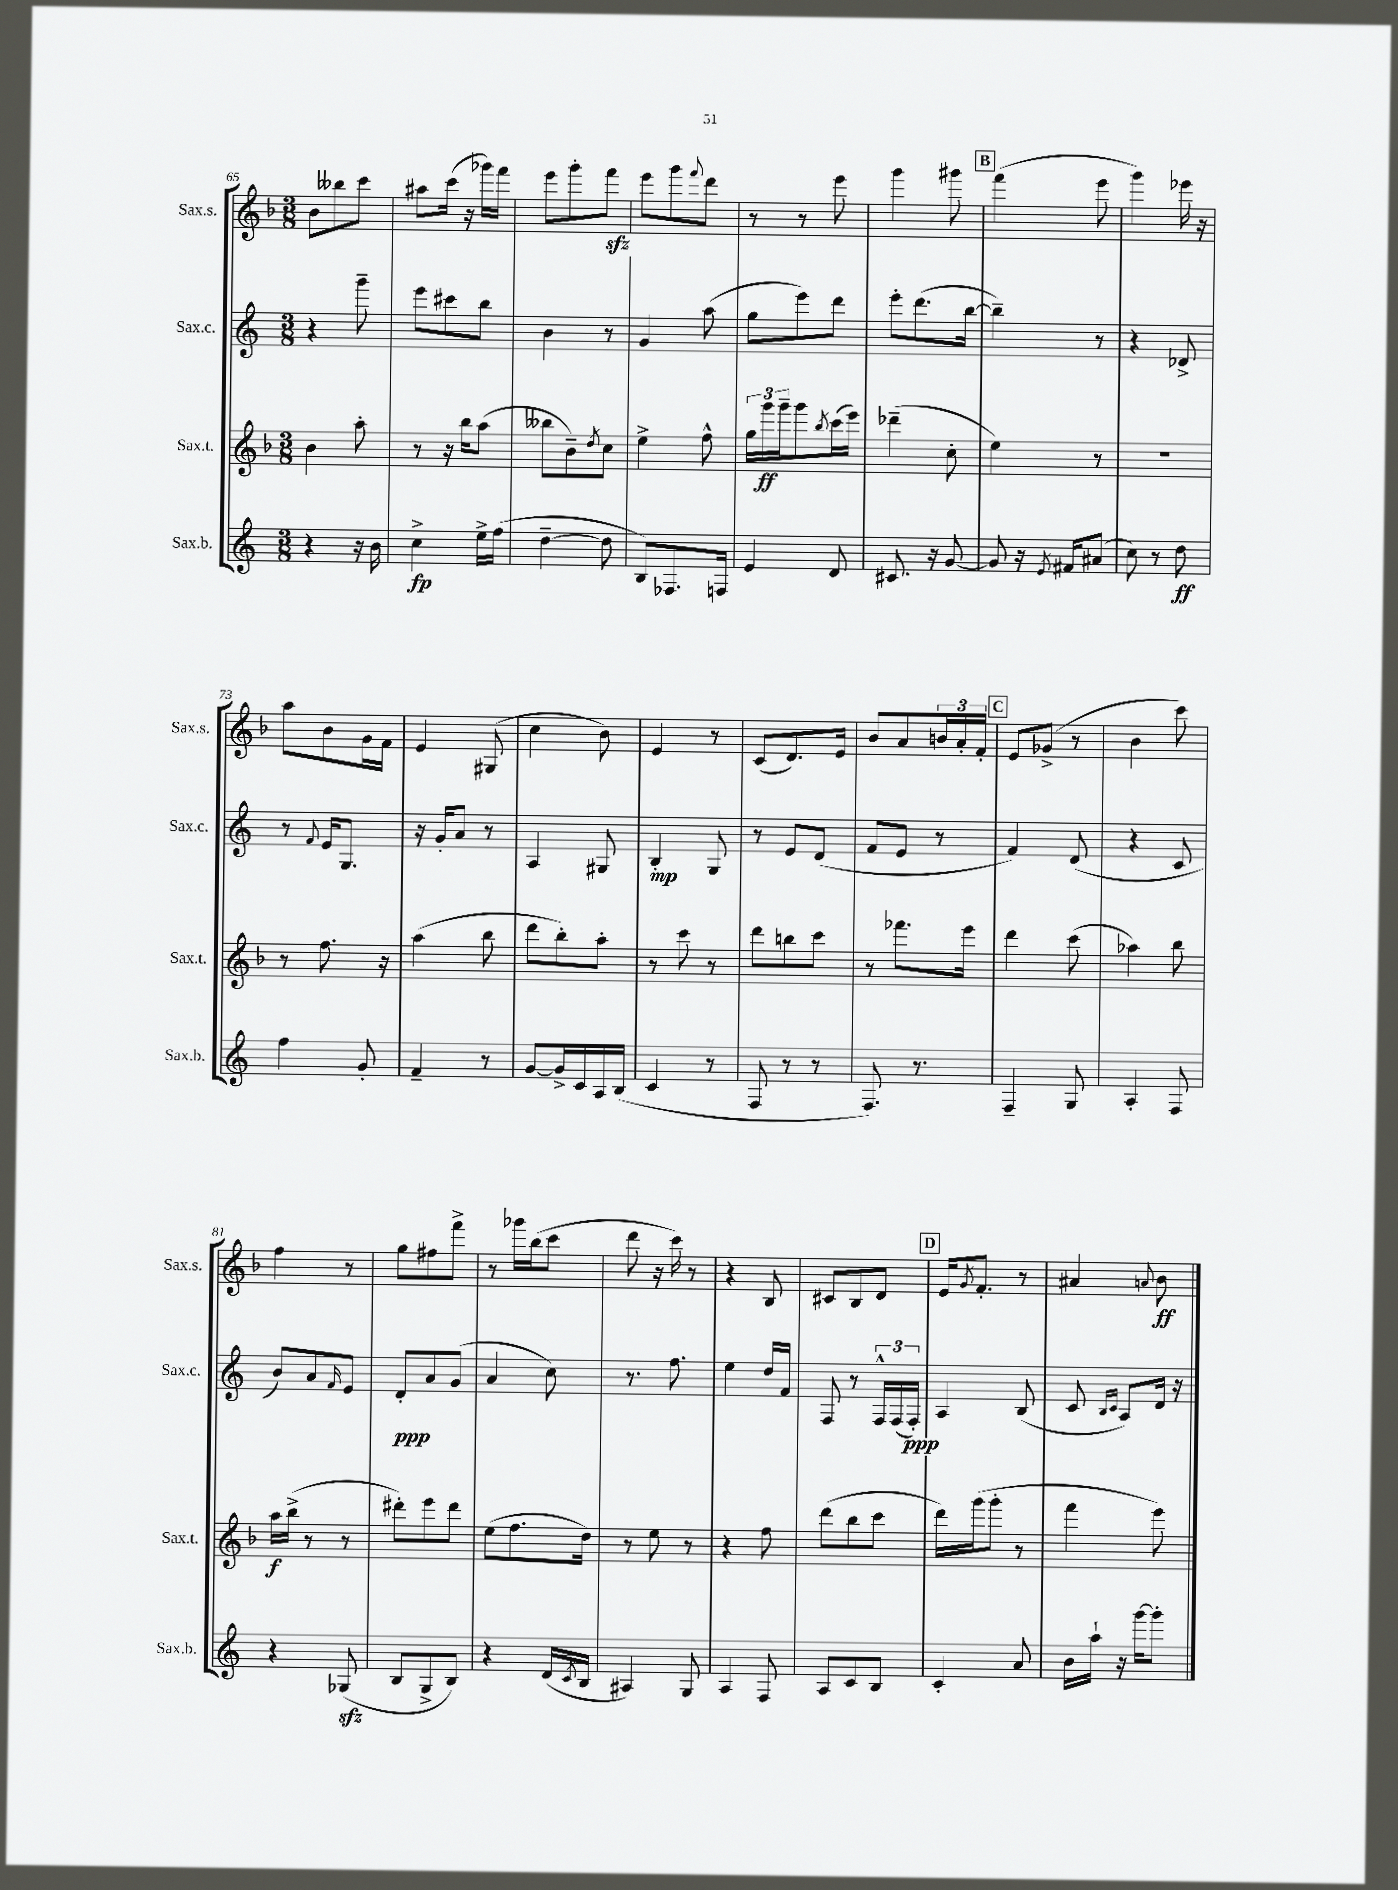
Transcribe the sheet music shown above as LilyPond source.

<<
\new StaffGroup <<
\new Staff = "s0" \with { instrumentName = "Sax.s." shortInstrumentName = "Sax.s." } {
    \clef treble \key f \major \numericTimeSignature \time 3/8
    bes'8 beses''8 c'''8 |
    ais''8 c'''16( r16 ges'''16) f'''16 |
    e'''8 g'''8-. f'''8\sfz |
    e'''8 g'''8 \appoggiatura { f'''8 } d'''8 |
    r8 r8 e'''8 |
    g'''4 gis'''8 |
    \mark \markup { \box "B" } f'''4( e'''8 |
    g'''4) ees'''16 r16 |
    a''8 bes'8 g'16 f'16 |
    e'4 gis8( |
    c''4 bes'8) |
    e'4 r8 |
    c'8( d'8.) e'16 |
    bes'8 a'8 \tuplet 3/2 { b'16 a'16-. f'16-. } |
    \mark \markup { \box "C" } e'8 ges'8->( r8 |
    bes'4 c'''8) |
    f''4 r8 |
    g''8 fis''8 f'''8-> |
    r8 ges'''16 bes''16( c'''8 |
    d'''8 r16 c'''16) r8 |
    r4 bes8 |
    cis'8 bes8 d'8 |
    \mark \markup { \box "D" } e'16 \acciaccatura { g'8 } f'8.-. r8 |
    ais'4 \appoggiatura { a'8 } bes'8\ff \bar "|." |
}
\new Staff = "s1" \with { instrumentName = "Sax.c." shortInstrumentName = "Sax.c." } {
    \clef treble \key c \major \numericTimeSignature \time 3/8
    r4 g'''8-- |
    e'''8 cis'''8 b''8 |
    b'4 r8 |
    g'4 a''8( |
    g''8 e'''8) d'''8 |
    e'''8-. d'''8.( b''16~ |
    \mark \markup { \box "B" } b''4--) r8 |
    r4 des'8-> |
    r8 \appoggiatura { f'8 } e'16 g8. |
    r16 g'16-. a'8 r8 |
    a4 gis8 |
    b4-.\mp g8 |
    r8 e'8 d'8( |
    f'8 e'8 r8 |
    \mark \markup { \box "C" } f'4) d'8( |
    r4 c'8 |
    b'8) a'8 \grace { f'16 } e'8 |
    d'8-.\ppp a'8 g'8( |
    a'4 c''8) |
    r8. f''8. |
    e''4 d''16 f'16 |
    f8 r8 \tuplet 3/2 { f16-^ f16( f16-.\ppp) } |
    \mark \markup { \box "D" } a4 b8( |
    c'8 \grace { b16 c'16 } a8) d'16 r16 \bar "|." |
}
\new Staff = "s2" \with { instrumentName = "Sax.t." shortInstrumentName = "Sax.t." } {
    \clef treble \key f \major \numericTimeSignature \time 3/8
    bes'4 a''8-. |
    r8 r16 bes''16 a''8( |
    beses''8 bes'8--) \acciaccatura { d''8 } c''8 |
    e''4-> f''8-^ |
    \tuplet 3/2 { g''16 g'''16\ff g'''16-- } g'''8 \acciaccatura { bes''8 } c'''16( e'''16) |
    des'''4--( c''8-. |
    \mark \markup { \box "B" } e''4) r8 |
    r4. |
    r8 f''8. r16 |
    a''4( bes''8 |
    d'''8 bes''8-.) a''8-. |
    r8 c'''8 r8 |
    d'''8 b''8 c'''8 |
    r8 fes'''8. e'''16 |
    \mark \markup { \box "C" } d'''4 c'''8( |
    aes''4) bes''8 |
    a''16\f bes''16->( r8 r8 |
    dis'''8-.) e'''8 dis'''8 |
    e''8( f''8. d''16) |
    r8 e''8 r8 |
    r4 f''8 |
    d'''8( bes''8 c'''8 |
    \mark \markup { \box "D" } d'''16) g'''16( g'''8-. r8 |
    f'''4 e'''8) \bar "|." |
}
\new Staff = "s3" \with { instrumentName = "Sax.b." shortInstrumentName = "Sax.b." } {
    \clef treble \key c \major \numericTimeSignature \time 3/8
    r4 r16 b'16 |
    c''4->\fp e''16-> f''16( |
    d''4~-- d''8 |
    b8) fes8. f16 |
    e'4 d'8 |
    cis'8. r16 g'8~ |
    \mark \markup { \box "B" } g'8 r16 \acciaccatura { e'8 } fis'16 ais'8( |
    c''8) r8 d''8\ff |
    f''4 g'8-. |
    f'4-- r8 |
    g'8~ g'16-> c'16 a16 b16( |
    c'4 r8 |
    f8 r8 r8 |
    f8.) r8. |
    \mark \markup { \box "C" } f4-- g8 |
    a4-. f8 |
    r4 ges8\sfz( |
    b8 g8-> b8) |
    r4 d'16( \acciaccatura { c'8 } b16 |
    ais4) g8 |
    a4 f8 |
    a8 c'8 b8 |
    \mark \markup { \box "D" } c'4-. a'8 |
    b'16 a''16-! r16 g'''16~ g'''8-. \bar "|." |
}
>>
>>
\layout { \context { \Score currentBarNumber = #65 } }
